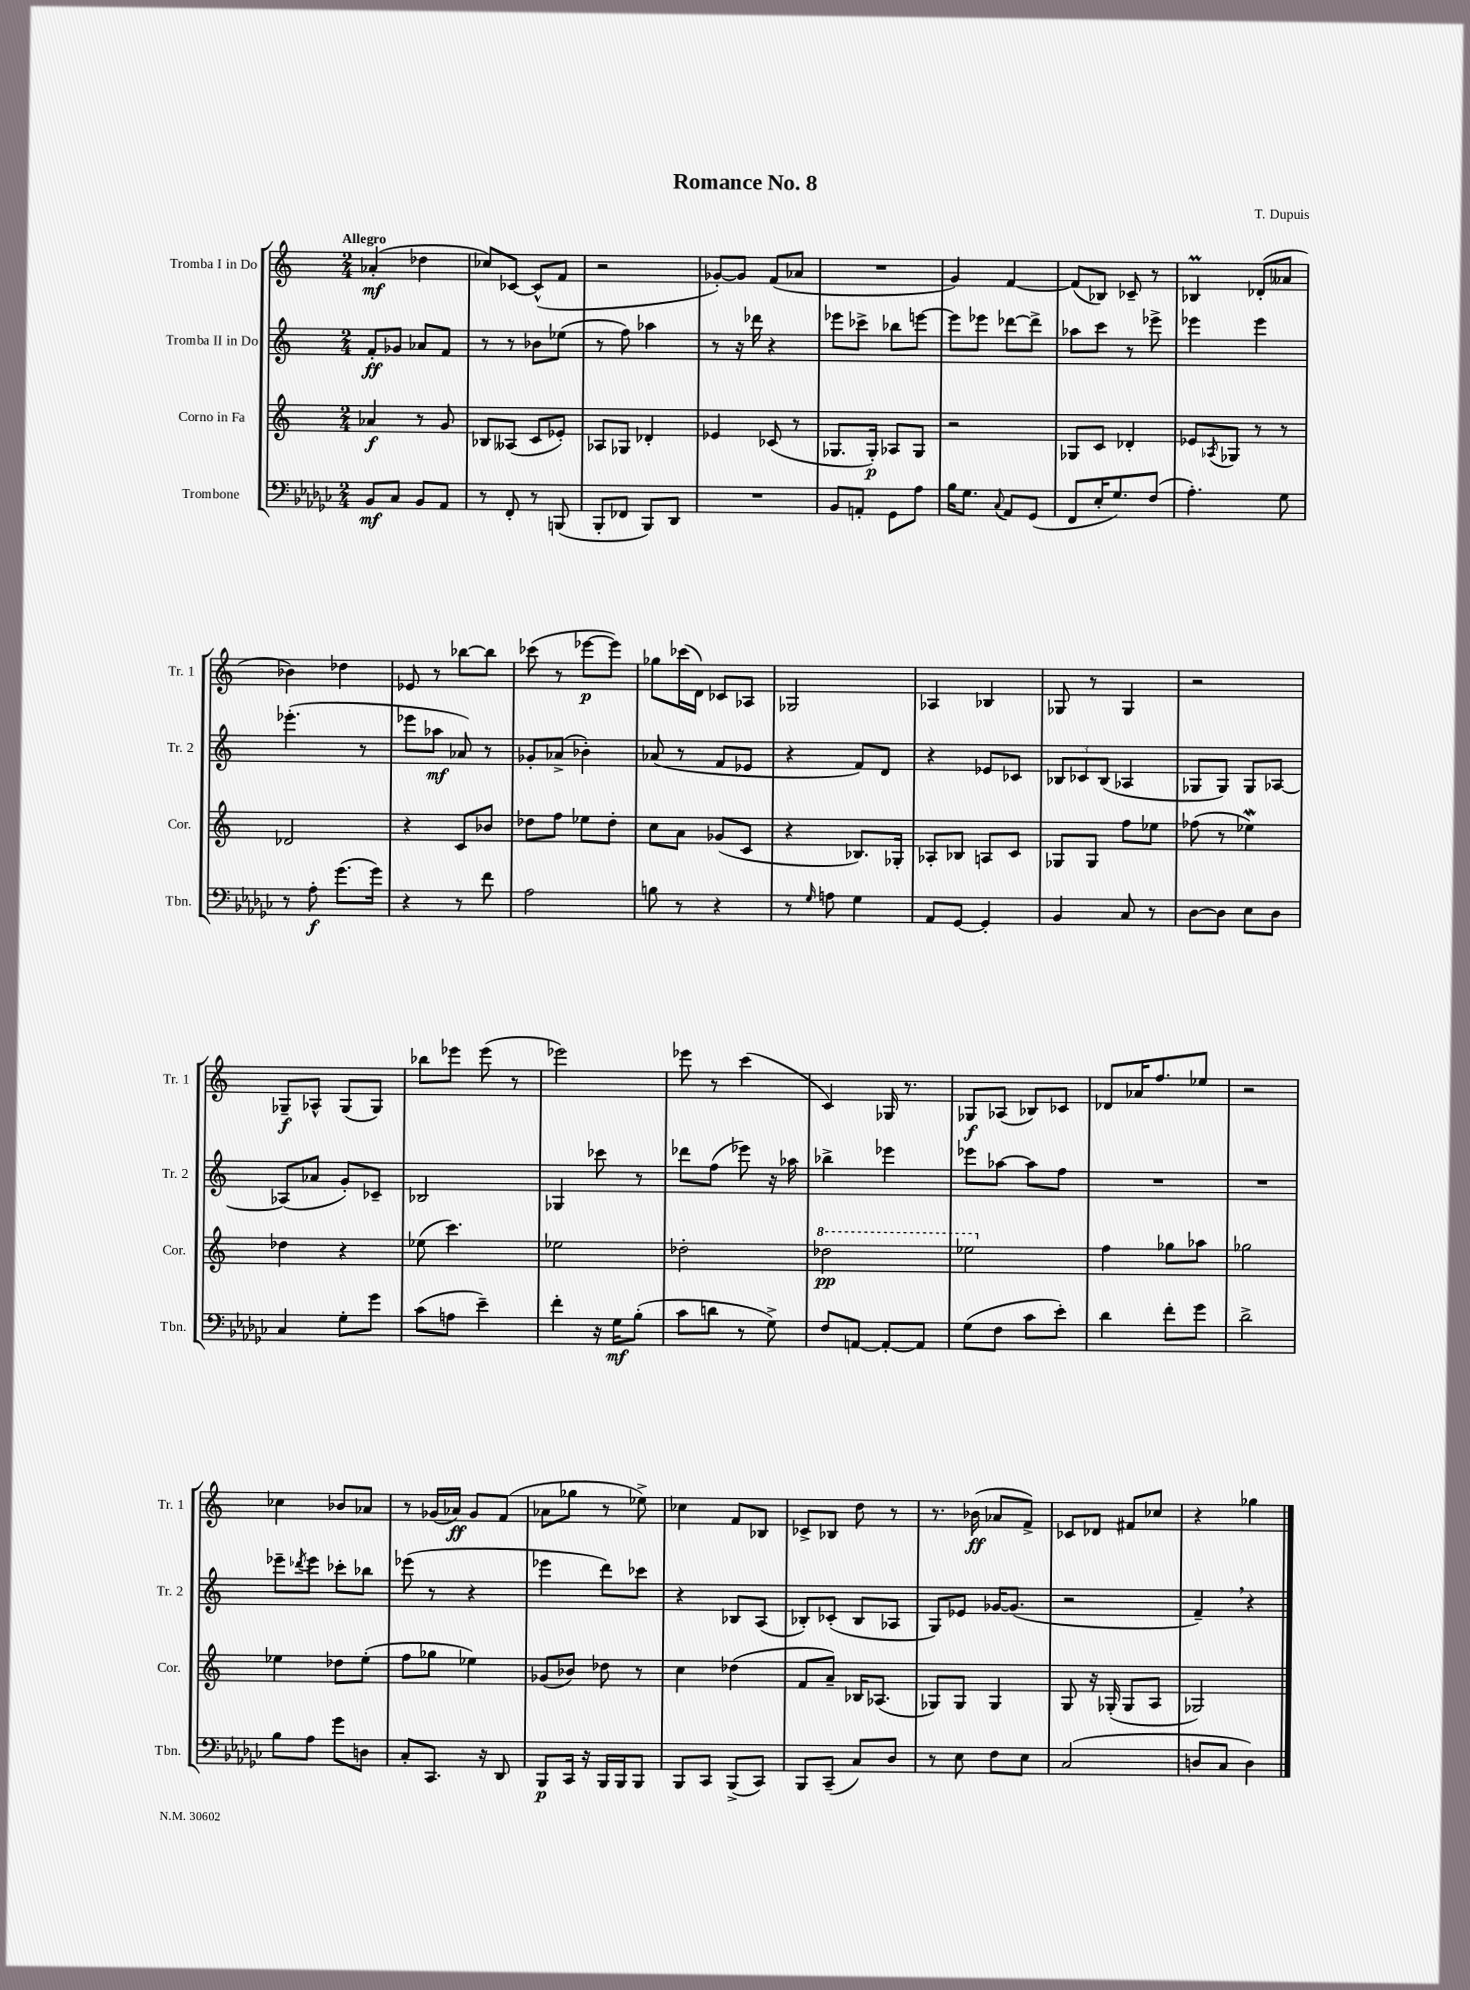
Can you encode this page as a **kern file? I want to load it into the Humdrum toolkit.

**kern	**kern	**kern	**kern
*staff4	*staff3	*staff2	*staff1
*clefF4	*clefG2	*clefG2	*clefG2
*k[b-e-a-d-g-c-]	*k[]	*k[]	*k[]
*M2/4	*M2/4	*M2/4	*M2/4
8BB-	4a-	8f'	(4a-'
8C-	.	8g-	.
8BB-	8r	8a-	4dd-
8AA-	8g	8f	.
=	=	=	=
8r	8B-	8r	8cc-)
8FF'	(8A--	8r	[8c-
8r	8c	8b-	(8c-^^]
(8BBB	8e-')	(8ee-	8f
=	=	=	=
8BBB-'	8A-	8r	2r
8FF-	8G-	8ff)	.
8BBB-)	4d-'	4aa-	.
8DD-	.	.	.
=	=	=	=
2r	4e-	8r	[8g-')
.	.	16r	8g-]
.	.	16ddd-	.
.	(8c-	4r	(8f
.	8r	.	8a-
=	=	=	=
8BB-	8.G-	8eee-	2r
8AA'	.	8ccc-^	.
.	16G-')	.	.
8GG-	8A-	8bb-	.
8A-	8G-	[8eee	.
=	=	=	=
16B-	2r	8eee]	4g)
8.G-	.	.	.
.	.	8eee-	.
8qqC-	.	.	.
8AA-	.	[8ddd-	[4f
(8GG-	.	8ddd-^]	.
=	=	=	=
8FF	8G-	8aa-	(8f]
16E-'	8c	8ccc	8B-)
8.G-)	.	.	.
.	4d-'	8r	8c-~
(8F	.	8eee-^	8r
=	=	=	=
4.A-')	8e-	4eee-	4B-
.	8qA-	.	.
.	8G-	.	.
.	8r	4eee-	(8d-'
8G-	8r	.	8a--
=	=	=	=
8r	2d-	(4.eee-'	4b-)
8A-'	.	.	.
(8.g-	.	.	4dd-
.	.	8r	.
16g-)	.	.	.
=	=	=	=
4r	4r	8eee-	8e-
.	.	8aa-	8r
8r	8c	8a-)	[8bb-
8f	8b-	8r	8bb-]
=	=	=	=
2A-	8dd-	8g-'	(8ccc-
.	8ff	(8a-^	8r
.	8ee-	4b-')	[8eee-
.	8dd-'	.	8eee-])
=	=	=	=
8B	8cc	(8a-	8gg-
8r	8a	8r	(16ccc-
.	.	.	16d)
4r	(8g-	8f	8c-
.	8c	8e-	8A-
=	=	=	=
8r	4r	4r	2G-
16qqG-	.	.	.
8A	.	.	.
4G-	8.B-)	8f)	.
.	.	8d	.
.	16G-'	.	.
=	=	=	=
8AA-	8A-'	4r	4A-
[8GG-	8B-	.	.
4GG-']	8A	8e-	4B-
.	8c	8c-	.
=	=	=	=
4BB-	8G-	12B-	8G-
.	.	12c-	.
.	8G-	.	8r
.	.	(12B-	.
8C-	8ff	4A-	4G-
8r	8ee-	.	.
=	=	=	=
[8D-	(8ff-	8G-	2r
8D-]	8r	8G-)	.
8E-	4ee-)	8G-	.
8D-	.	[8A-	.
=	=	=	=
4C-	4dd-	(8A-]	8G-~
.	.	8a-	8A-^^
8G-'	4r	8g')	(8G-
8g-	.	8c-~	8G-)
=	=	=	=
(8c-	(8ee-	2B-	8bb-
8A	4.ccc)	.	8eee-
4e-~)	.	.	(8eee-
.	.	.	8r
=	=	=	=
4f'	2ee-	4G-	2eee-)
16r	.	8ccc-	.
16G-	.	.	.
(8B-'	.	8r	.
=	=	=	=
8c-	2dd-'	8ddd-	8eee-
8d	.	(8ff	8r
8r	.	8eee-)	(4ccc
8G-^)	.	16r	.
.	.	16aa-	.
=	=	=	=
8F	2ddd-	4bb-^	4c)
[8AA	.	.	.
8AA'_	.	4eee-	16G-
.	.	.	8.r
8AA]	.	.	.
=	=	=	=
(8G-	2eee-	8eee-	8G-
8F	.	[8aa-	(8A-
8c-	.	8aa-]	8B-)
8e-')	.	8ff	8c-
=	=	=	=
4d-	4ff	2r	8d-
.	.	.	16a-
.	.	.	8.ff
8f'	8gg-	.	.
8g-	8aa-	.	8ee-
=	=	=	=
2d-^	2gg-	2r	2r
=	=	=	=
8B-	4ee-	8eee-~	4cc-
.	.	8qddd-	.
8A-	.	8eee-	.
8g-	8dd-	8ccc-'	8b-
8D	(8ee-'	8bb-	8a-
=	=	=	=
8C-'	8ff	(8eee-	8r
8.CC-	8gg-	8r	(16g-
.	.	.	16a-)
.	4ee-)	4r	8g-
16r	.	.	.
8DD-	.	.	(8f
=	=	=	=
8BBB-	(8g-	4eee-	8a-
16CC-	8b-)	.	8gg-
16r	.	.	.
16BBB-	8dd-	8ddd)	8r
16BBB-	.	.	.
8BBB-	8r	8ccc-	8ee-^)
=	=	=	=
8BBB-	4cc	4r	4cc-
8CC-	.	.	.
(8BBB-^	(4dd-	8B-	8f
8CC-)	.	(8A	8B-
=	=	=	=
8BBB-	8f	8B-')	8c-^
(8CC-~	8a~)	(8c-'	8B-
8C-)	16B-	8B-	8dd
.	(8.A-	.	.
8D-	.	8A-	8r
=	=	=	=
8r	8G-)	8G)	8.r
8E-	8G-	8e-	.
.	.	.	(16b-
8F	4G-	[16g-	8a-
.	.	(8.g-]	.
8E-	.	.	8f^)
=	=	=	=
(2C-	8G	2r	8c-
.	16r	.	8d-
.	(16G-'	.	.
.	8G-	.	8f#
.	8A	.	8cc-
=	=	=	=
8D	2G-)	4f~)	4r
8C-	.	.	.
4D)	.	4r	4gg-
==	==	==	==
*-	*-	*-	*-
